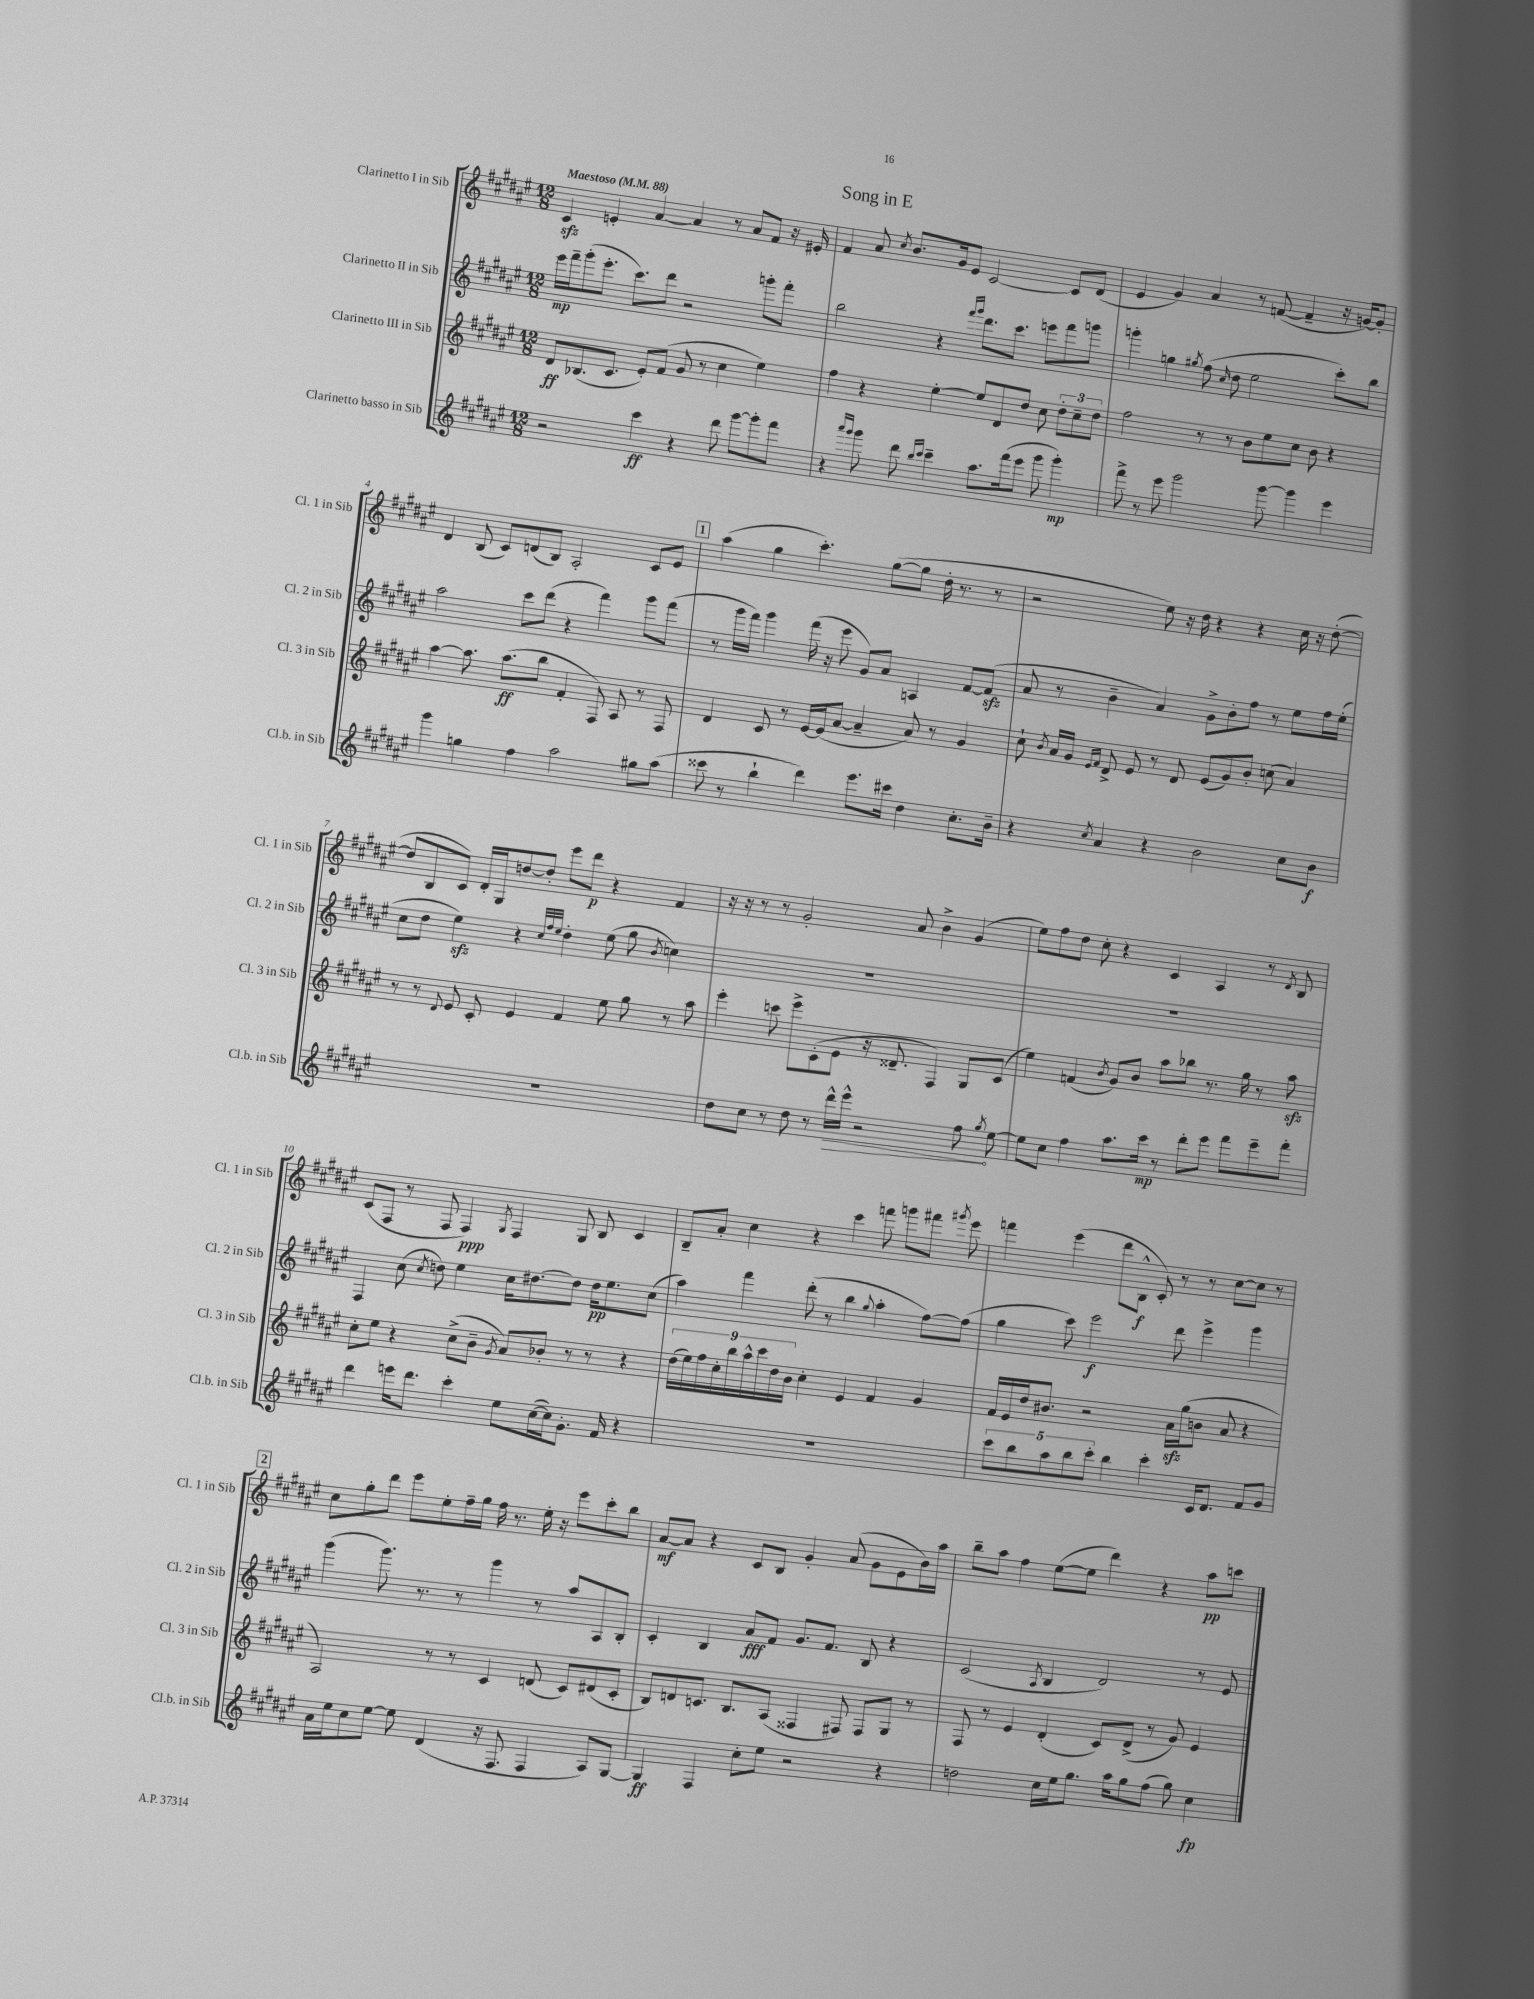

**kern	**dynam	**kern	**dynam	**kern	**dynam	**kern	**dynam
*part4	*part4	*part3	*part3	*part2	*part2	*part1	*part1
*staff4	*staff4	*staff3	*staff3	*staff2	*staff2	*staff1	*staff1
*I"Clarinetto basso in Sib	*	*I"Clarinetto III in Sib	*	*I"Clarinetto II in Sib	*	*I"Clarinetto I in Sib	*
*I'Cl.b. in Sib	*	*I'Cl. 3 in Sib	*	*I'Cl. 2 in Sib	*	*I'Cl. 1 in Sib	*
*clefG2	*	*clefG2	*	*clefG2	*	*clefG2	*
*k[f#c#g#d#a#e#]	*	*k[f#c#g#d#a#e#]	*	*k[f#c#g#d#a#e#]	*	*k[f#c#g#d#a#e#]	*
*M12/8	*	*M12/8	*	*M12/8	*	*M12/8	*
*MM88	*	*MM88	*	*MM88	*	*MM88	*
=1	=1	=1	=1	=1	=1	=1	=1
!	!	!	!	!	!	!LO:TX:a:B:t=Maestoso	!
2r	.	8d#/L	ff	16eee#\LL	mp	4c#zz/	.
.	.	.	.	16fff#~\J	.	.	.
.	.	(8.B-X/	.	(8ggg#'\	.	.	.
.	.	.	.	8.eee#'\J	.	4en'/	.
.	.	8.c#/J	.	.	.	.	.
.	.	.	.	8.ccc#\L)	.	.	.
4ccc#\	ff	8e#'/L)	.	.	.	[4a#/	.
.	.	(8f#/J	.	8ddd#\J	.	.	.
4r	.	8g#/	.	2r	.	4a#/]	.
.	.	8r	.	.	.	.	.
8ddd#\	.	4cc#\	.	.	.	8r	.
[8ggg#\L	.	.	.	.	.	8a#/L	.
8ggg#'\]	.	4ee#\)	.	8gggn'\L	.	8f#/J	.
8fff#\J	.	.	.	8fff#'\J	.	16r	.
.	.	.	.	.	.	16e#X'/	.
=2	=2	=2	=2	=2	=2	=2	=2
4r	.	4ff#\	.	2bb\	.	4f#/	.
16qqaaa#/LL	.	.	.	.	.	.	.
16qqggg#/JJ	.	.	.	.	.	.	.
8ggg#\	.	4r	.	.	.	8a#/	.
.	.	.	.	.	.	8qcc#/	.
8ddd#\	.	.	.	.	.	8.b/L	.
16qqbb/LL	.	.	.	.	.	.	.
16qqccc#/JJ	.	.	.	.	.	.	.
4ccc#~\	.	[4ee#'\	.	4r	.	.	.
.	.	.	.	.	.	16g#/k	.
.	.	.	.	.	.	8e#/J	.
.	.	.	.	16qqfff#/LL	.	.	.
.	.	.	.	16qqggg#/JJ	.	.	.
8.aa#\L	.	8ee#/L]	.	8.ddd#\L	.	[2c#/	.
.	.	8d#/	.	.	.	.	.
(16fff#\k	.	.	.	8.ccc#\J	.	.	.
8eee#\J	.	8dd#/J	.	.	.	.	.
8ggg#\	.	8cc#\	.	8eeen\L	.	.	.
4ggg#'\)	mp	12dd#'\L	.	8fff#\	.	8c#/L]	.
.	.	12cc#~\	.	.	.	.	.
.	.	.	.	8gggn\J	.	(8d#/J	.
.	.	12dd#\J	.	.	.	.	.
=3	=3	=3	=3	=3	=3	=3	=3
8fff#^\	.	2ff#\	.	4gggn'\	.	4e#/	.
8r	.	.	.	.	.	.	.
8eee#\	.	.	.	4ggn\	.	4g#/)	.
2ggg#\	.	.	.	.	.	.	.
.	.	.	.	8qgg#X/	.	.	.
.	.	8r	.	(8ff#\	.	4a#/	.
.	.	.	.	16qqcc#/	.	.	.
.	.	8r	.	8dd#\	.	.	.
.	.	8b\L	.	2ee#\	.	8r	.
[8ggg#\	.	8ee#\	.	.	.	([8fn/	.
4ggg#\]	.	8cc#\J	.	.	.	4f~/]	.
.	.	8b\	.	.	.	.	.
4eee#\	.	4r	.	8ccc#'\L)	.	16r	.
.	.	.	.	.	.	[16gn/KL)	.
.	.	.	.	8bb\J	.	8g'/J]	.
!!LO:LB:g=z
=4	=4	=4	=4	=4	=4	=4	=4
4ggg#\	.	[4aa#\	.	2aa#\	.	4d#/	.
4ggn\	.	8.aa#\]	.	.	.	(8B/	.
.	.	.	.	.	.	8c#/L)	.
.	.	(8.aa#\L	ff	.	.	.	.
4ff#\	.	.	.	8ccc#\L	.	(8dn/	.
.	.	8bb\J	.	(8ddd#\J	.	8B/J)	.
2aa#\	.	4f#'/	.	4r	.	2A#'/	.
.	.	8F#/)	.	4fff#\)	.	.	.
.	.	8A#/	.	.	.	.	.
8gg#X\L	.	8r	.	8ggg#\L	.	8c#/L	.
(8aa#\J	.	8F#/	.	(8fff#\J	.	8e#/J	.
!!LO:REH:place=s1:t=1
=5	=5	=5	=5	=5	=5	=5	=5
8ccc##X\	.	4d#/	.	8r	.	(4aa#\	.
8r	.	.	.	16ggg#\LL	.	.	.
.	.	.	.	16fff#\JJ)	.	.	.
4bb`\	.	8c#/	.	4ggg#\	.	4gg#\	.
.	.	8r	.	.	.	.	.
4ddd#\)	.	[16e#/LL	.	(16fff#\	.	4.ccc#'\)	.
.	.	(16e#/J]	.	16r	.	.	.
.	.	[8a#/J	.	8eee#\	.	.	.
8.eee#\L	.	4a#~/]	.	8g#/L)	.	.	.
.	.	.	.	8a#/J	.	([8gg#\L	.
16ccc#X\Jk	.	.	.	.	.	.	.
4dd#\	.	8a#/)	.	4An/	.	8gg#\J]	.
.	.	8r	.	.	.	16dd#'\	.
.	.	.	.	.	.	8.r	.
8.cc#'\L	.	4g#/	.	[8f#/L	.	.	.
.	.	.	.	(8f#zz/J]	.	8r	.
16b~\Jk	.	.	.	.	.	.	.
=6	=6	=6	=6	=6	=6	=6	=6
4r	.	8cc#`\	.	8a#/	.	2r	.
.	.	8qb/	.	.	.	.	.
.	.	16a#/LL	.	8r	.	.	.
.	.	16g#/JJ	.	.	.	.	.
.	.	16qqe#/LL	.	.	.	.	.
8qcc#/	.	16qqf#/JJ	.	.	.	.	.
4a#/	.	8d#^/	.	4b~\	.	.	.
.	.	8e#/	.	.	.	.	.
4r	.	8r	.	4a#/)	.	8ee#\)	.
.	.	8d#/	.	.	.	16r	.
.	.	.	.	.	.	16dd#\	.
2b\	.	(8e#/L	.	8g#^\L	.	4r	.
.	.	8g#/)	.	8b'\	.	.	.
.	.	8b'/J	.	8ff#\J	.	4r	.
.	.	(8ccn\	.	8r	.	.	.
8cc#\L	.	4a#/)	.	8ee#\L	.	16cc#\	.
.	.	.	.	.	.	16r	.
8b\J	f	.	.	16ff#\L	.	([8dd#'\	.
.	.	.	.	(16ee#'\JJ	.	.	.
!!LO:LB:g=z
=7	=7	=7	=7	=7	=7	=7	=7
1.r	.	8r	.	8cc#\L	.	8dd#/L]	.
.	.	8r	.	8dd#\J	.	8B/	.
.	.	8qqd#/	.	.	.	.	.
.	.	8e#/	.	4ee#zz\)	.	8c#/J)	.
.	.	8c#'/	.	.	.	16d#'/LL	.
.	.	.	.	.	.	16G#/J	.
.	.	4e#/	.	4r	.	[8ddn/	.
.	.	.	.	.	.	8dd'/J]	.
.	.	.	.	32qqcc#/LLL	.	.	.
.	.	.	.	32qqff#/	.	.	.
.	.	.	.	32qqee#/JJJ	.	.	.
.	.	4f#/	.	4dd#'\	.	8eee#\L	.
.	.	.	.	.	.	8ddd#\J	p
.	.	8ee#\	.	(8ee#\	.	4r	.
.	.	8gg#\	.	8gg#\	.	.	.
.	.	.	.	8qb/	.	.	.
.	.	8r	.	4ccn\)	.	4f#/	.
.	.	8aa#\	.	.	.	.	.
=8	=8	=8	=8	=8	=8	=8	=8
8dd#\L	.	4eee#'\	.	1.r	.	16r	.
.	.	.	.	.	.	16r	.
8cc#\J	.	.	.	.	.	8r	.
8r	.	8cccn\	.	.	.	8r	.
8dd#\	.	8eee#^\L	.	.	.	2g#'/	.
8r	.	(8c#'\	.	.	.	.	.
!	!LO:HP:b	!	!	!	!	!	!
16ddd#^^\LL	>	8e#\J	.	.	.	.	.
16eee#^^\JJ	.	.	.	.	.	.	.
2r	.	16r	.	.	.	.	.
.	.	8.d##X~/	.	.	.	.	.
.	.	.	.	.	.	8a#/	.
.	.	4F#/)	.	.	.	4b^\	.
8ff#\	.	8G#/L	.	.	.	(4g#/	.
8qgg#/	.	.	.	.	.	.	.
[8ee#\	]	(8c#/J	.	.	.	.	.
=9	=9	=9	=9	=9	=9	=9	=9
8ee#\L]	.	4ee#\)	.	1.r	.	8ee#\L)	.
8cc#\J	.	.	.	.	.	8ff#\	.
4ff#\	.	(4fn/	.	.	.	8dd#\J	.
.	.	.	.	.	.	8cc#'\	.
.	.	8qb/	.	.	.	.	.
8.aa#\L	.	8g#/L)	.	.	.	4r	.
.	.	8b/J	.	.	.	.	.
16ccc#\Jk	mp	.	.	.	.	.	.
8r	.	8aa#\L	.	.	.	4c#/	.
8ddd#'\L	.	8bb-X\J	.	.	.	.	.
8eee#\J	.	8.r	.	.	.	4A#/	.
8fff#\L	.	.	.	.	.	.	.
.	.	16gg#\	.	.	.	.	.
8eee#~\	.	8r	.	.	.	8r	.
.	.	.	.	.	.	8qd#/	.
8fff#'\J	.	8aa#zz\	.	.	.	8B/	.
!!LO:LB:g=z
=10	=10	=10	=10	=10	=10	=10	=10
4ddd#\	.	8cc#'\L	.	4F#/	.	(8c#/L	.
.	.	8ee#\J	.	.	.	8F#/J	.
16eeen\KL	.	4r	.	(8cc#\	.	8r	.
8.ddd#\J	.	.	.	.	.	.	.
.	.	.	.	8qcc#/	.	.	.
.	.	.	.	8ddn\)	.	8F#/	.
4ccc#'\	.	(8cc#^\L	.	4ee#\	.	4F#/)	ppp
.	.	8b~\J	.	.	.	.	.
.	.	8qg#/	.	.	.	8qG#/	.
8ee#\L	.	8a#/L)	.	16cc#\KL	.	4F#/	.
.	.	.	.	[8.dd#X\	.	.	.
([16cc#\L	.	8b-X'/J	.	.	.	.	.
16cc#\J])	.	.	.	.	.	.	.
8.g#'\J	.	8r	.	8dd#\J]	.	8G#/	.
.	.	8r	.	16dd#\KL	pp	8B/	.
16f#/	.	.	.	8.ee#\	.	.	.
4r	.	4r	.	.	.	4c#/	.
.	.	.	.	(8cc#\J	.	.	.
=11	=11	=11	=11	=11	=11	=11	=11
1.r	.	(18dd#\LL	.	4aa#\)	.	8B~/L	.
.	.	18ee#\)	.	.	.	.	.
.	.	18ff#\	.	.	.	.	.
.	.	.	.	.	.	8a#'/J	.
.	.	18cc#'\	.	.	.	.	.
.	.	18bb\	.	.	.	.	.
.	.	.	.	4fff#\	.	4cc#\	.
.	.	18aa#^^\	.	.	.	.	.
.	.	18ccc#\	.	.	.	.	.
.	.	18dd#\	.	.	.	.	.
.	.	18b\JJ	.	.	.	.	.
.	.	4cc#'\	.	(8ddd#'\	.	4r	.
.	.	.	.	8r	.	.	.
.	.	4e#/	.	4bb\	.	4ccc#\	.
.	.	.	.	8qqgg#/	.	.	.
.	.	4f#/	.	4aa#'\	.	8fffn\	.
.	.	.	.	.	.	8gggn\L	.
.	.	4g#/	.	[8ff#\L)	.	8fff#X\J	.
.	.	.	.	.	.	8qggg#X/	.
.	.	.	.	(8ff#\J]	.	8eee#\	.
=12	=12	=12	=12	=12	=12	=12	=12
10ccc#\L	.	16f#/LL	.	4gg#\	.	4fffn\	.
.	.	16e#/	.	.	.	.	.
10bb\	.	.	.	.	.	.	.
.	.	16dd#/J	.	.	.	.	.
.	.	8.b#X/J	.	.	.	.	.
10aa#\	.	.	.	.	.	.	.
.	.	.	.	8ccc#\)	.	(4eee#\	.
10bb\	.	.	.	.	.	.	.
.	.	2r	.	2eee#\	f	.	.
10ccc#'\J	.	.	.	.	.	.	.
4bb\	.	.	.	.	.	8ddd#\L	.
.	.	.	.	.	.	8B^^\J	f
4ccc#'\	.	.	.	.	.	8c#'/)	.
.	.	16a#zz\LL	.	8ddd#\	.	8r	.
.	.	(16gg#\J	.	.	.	.	.
16c#/KL	.	8bn\J	.	4eee#^\	.	8r	.
8.d#/J	.	.	.	.	.	.	.
.	.	8a#/	.	.	.	[8cc#\L	.
8f#/L	.	4r	.	4ggg#\	.	8cc#\J]	.
8g#/J	.	.	.	.	.	8r	.
!!LO:LB:g=z
!!LO:REH:place=s1:t=2
=13	=13	=13	=13	=13	=13	=13	=13
16a#\LL	.	2A#/)	.	(4ggg#\	.	8cc#\L	.
16ee#\J	.	.	.	.	.	.	.
8cc#\	.	.	.	.	.	8gg#'\	.
[8ee#\J	.	.	.	8.ggg#\)	.	8ddd#\J	.
8ee#\]	.	.	.	.	.	8eee#\L	.
.	.	.	.	8.r	.	.	.
(4d#/	.	8r	.	.	.	8ee#'\	.
.	.	8r	.	8r	.	16ff#~\L	.
.	.	.	.	.	.	16gg#\JJ	.
16r	.	4c#/	.	4ggg#\	.	16ff#\	.
8.F#/	.	.	.	.	.	8.r	.
4F#/	.	(8dn/	.	8r	.	16ee#'\	.
.	.	.	.	.	.	16r	.
.	.	8c#/L)	.	8aa#/L	.	8eee#\L	.
8A#/L)	.	(8d#X/	.	8A#/	.	8ccc#'\	.
[8G#/J	.	8c#'/J	.	8B'/J	.	8bb\J	.
=14	=14	=14	=14	=14	=14	=14	=14
4G#/]	ff	8B/L)	.	4c#'/	.	[8a#/L	mf
.	.	8dn/	.	.	.	8a#/J]	.
4F#/	.	8.cn/J	.	4B/	.	4r	.
.	.	8.B/L	.	.	.	.	.
8cc#'\L	.	.	.	8a#/L	fff	8c#/L	.
8ee#\J	.	(8A#/J	.	8f#/J	.	8B/J	.
2r	.	4F##X/	.	8.g#/L	.	4g#'/	.
.	.	.	.	8.f#/J	.	.	.
.	.	8F#X/)	.	.	.	(8a#/	.
.	.	8F#/L	.	8B/	.	8g#\L	.
4r	.	8G#/J	.	4r	.	8e#\	.
.	.	8r	.	.	.	16b\L)	.
.	.	.	.	.	.	16aa#\JJ	.
=15	=15	=15	=15	=15	=15	=15	=15
2ddn\	.	8F#/	.	(2c#/	.	8bb~\L	.
.	.	8r	.	.	.	8aa#\J	.
.	.	4e#/	.	.	.	4ff#\	.
.	.	.	.	8qA#/	.	.	.
16cc#\LL	.	(4d#'/	.	4B/	.	([8ee#\L	.
16ee#\J	.	.	.	.	.	.	.
8.gg#\J	.	.	.	.	.	8ee#\J]	.
.	.	8c#/L)	.	2d#/)	.	4ddd#\)	.
16aa#\KL	.	.	.	.	.	.	.
8gg#\	.	(8d#^/J	.	.	.	.	.
(8ff#\J	.	8r	.	.	.	4r	.
8gg#\)	.	8g#/)	.	.	.	.	.
4cc#\	fp	4e#/	.	8r	.	8aa#\L	pp
.	.	.	.	8e#/	.	8cccn\J	.
==	==	==	==	==	==	==	==
*-	*-	*-	*-	*-	*-	*-	*-
